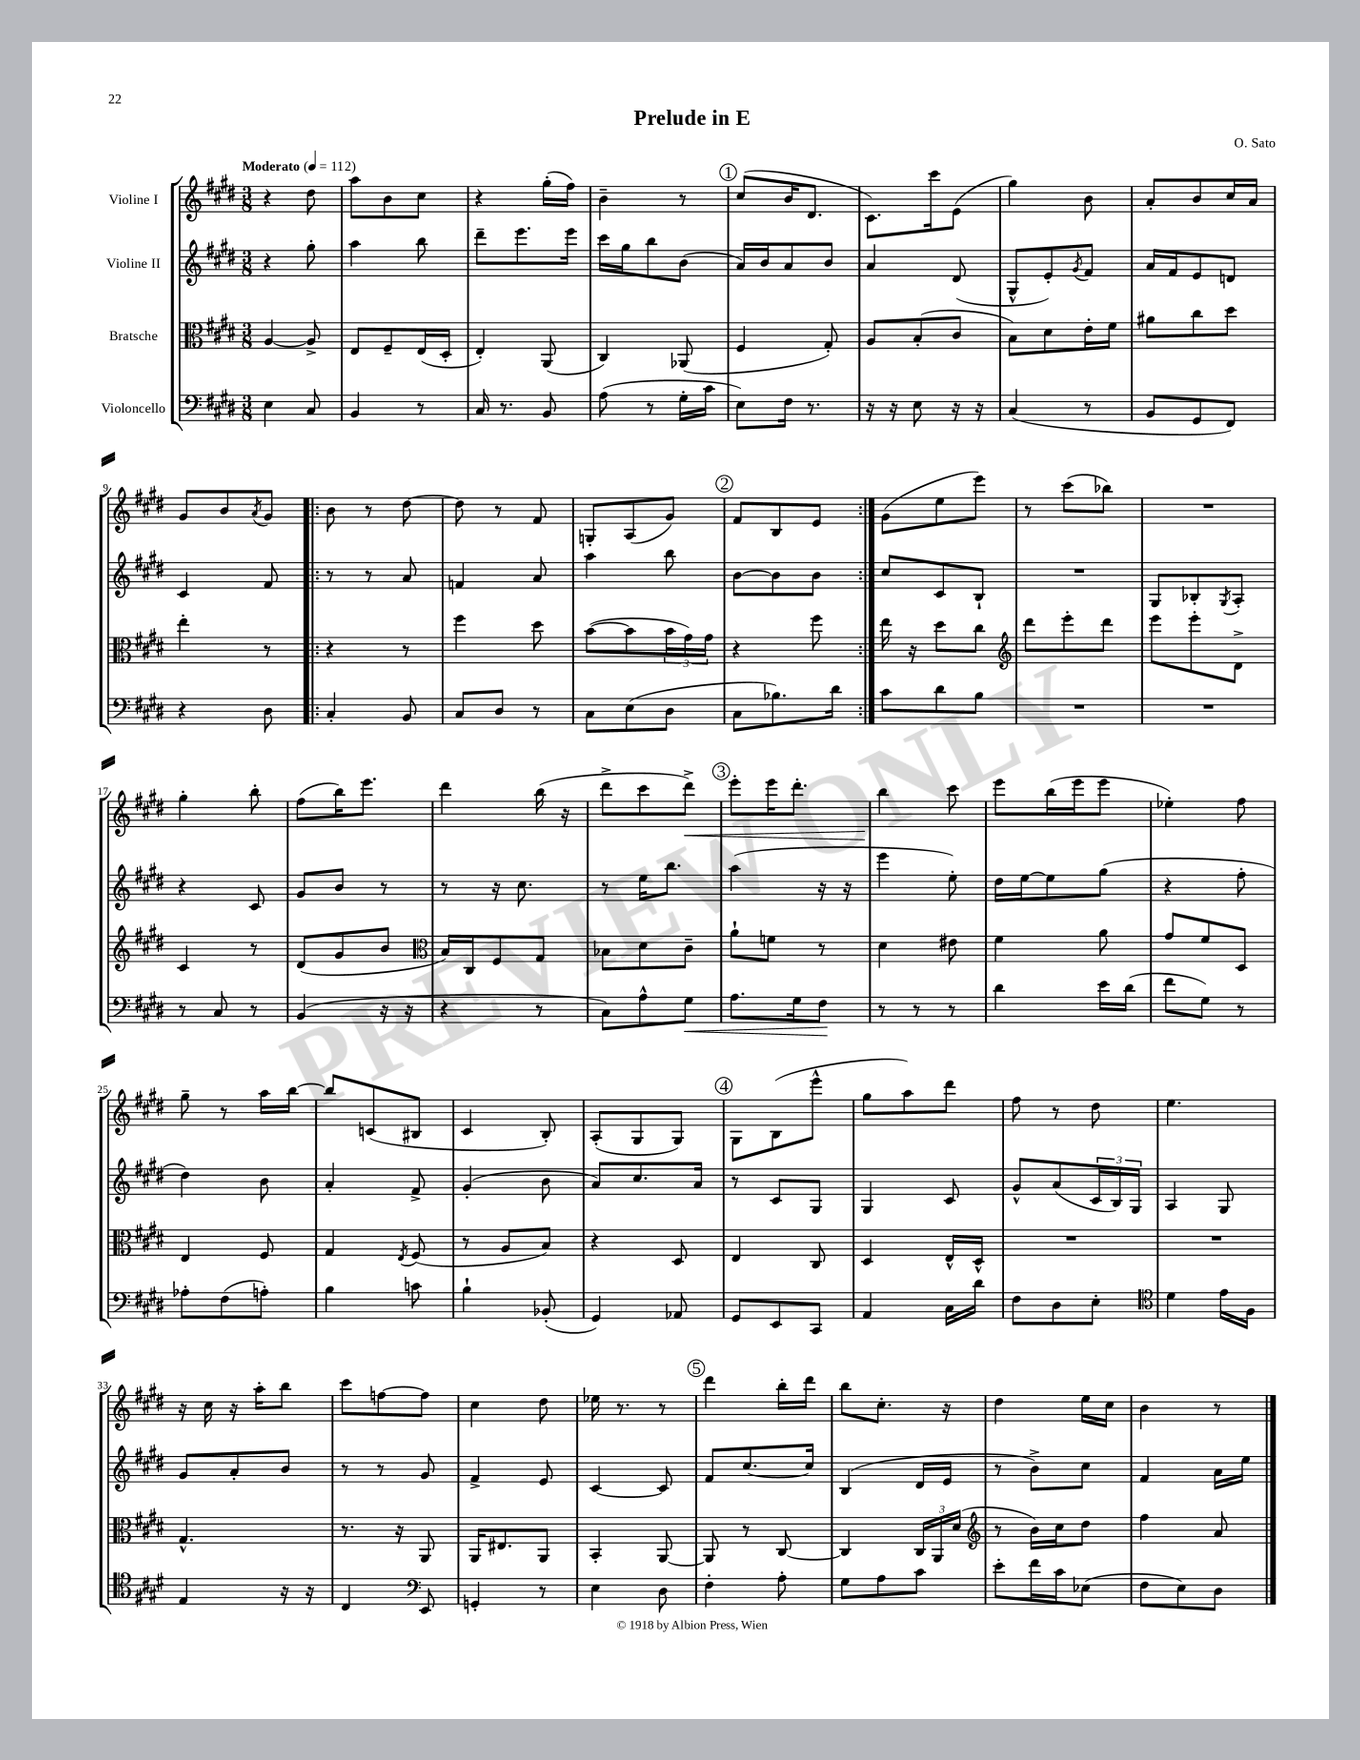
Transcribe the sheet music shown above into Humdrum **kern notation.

**kern	**dynam	**kern	**kern	**kern	**dynam
*part4	*part4	*part3	*part2	*part1	*part1
*staff4	*staff4	*staff3	*staff2	*staff1	*staff1
*I"Violoncello	*	*I"Bratsche	*I"Violine II	*I"Violine I	*
*clefF4	*	*clefC3	*clefG2	*clefG2	*
*k[f#c#g#d#]	*	*k[f#c#g#d#]	*k[f#c#g#d#]	*k[f#c#g#d#]	*
*M3/8	*	*M3/8	*M3/8	*M3/8	*
*MM112	*	*MM112	*MM112	*MM112	*
=1	=1	=1	=1	=1	=1
!	!	!	!	!LO:TX:a:B:t=Moderato	!
4E\	.	[4A/	4r	4r	.
8C#/	.	8A^/]	8gg#'\	8dd#\	.
=2	=2	=2	=2	=2	=2
4BB/	.	8E/L	4aa\	8aa\L	.
.	.	8F#~/	.	8b\	.
8r	.	(16E/L	8bb\	8cc#\J	.
.	.	16D#'/JJ	.	.	.
=3	=3	=3	=3	=3	=3
16C#/	.	4E'/)	8ddd#~\L	4r	.
8.r	.	.	.	.	.
.	.	.	8.eee\	.	.
8BB/	.	(8AA/	.	(16gg#'\LL	.
.	.	.	16eee\Jk	16ff#\JJ)	.
=4	=4	=4	=4	=4	=4
(8A\	.	4C#/)	16ccc#\LL	4b~\	.
.	.	.	16gg#\J	.	.
8r	.	.	8bb\	.	.
16G#'\LL	.	(8AA-X/	(8b\J	8r	.
16c#\JJ	.	.	.	.	.
!!LO:REH:place=s1:t=1
=5	=5	=5	=5	=5	=5
8E\L)	.	4F#/	16a/LL)	(8cc#/L	.
.	.	.	16b/J	.	.
16F#\Jk	.	.	8a/	16b/K	.
8.r	.	.	.	8.d#/J	.
.	.	8G#'/)	8b/J	.	.
=6	=6	=6	=6	=6	=6
16r	.	8A/L	4a/	8.c#\L)	.
16r	.	.	.	.	.
8E\	.	(8B'/	.	.	.
.	.	.	.	16ccc#\k	.
16r	.	8c#/J	(8d#/	(8e\J	.
16r	.	.	.	.	.
=7	=7	=7	=7	=7	=7
(4C#/	.	8B\L)	8G#^^/L	4gg#\)	.
.	.	8d#\	8e'/)	.	.
.	.	.	8qg#/	.	.
8r	.	16e'\L	8f#/J	8b\	.
.	.	16f#\JJ	.	.	.
=8	=8	=8	=8	=8	=8
8BB/L	.	8a#X\L	16a/LL	8a'/L	.
.	.	.	16f#/J	.	.
8GG#/	.	8cc#\	8e/	8b/	.
8FF#/J)	.	8dd#\J	8dn/J	16cc#/L	.
.	.	.	.	16a/JJ	.
!!LO:LB:g=z
=9	=9	=9	=9	=9	=9
4r	.	4ee'\	4c#/	8g#/L	.
.	.	.	.	8b/	.
.	.	.	.	8qa/	.
8D#\	.	8r	8f#/	8g#/J	.
=10!|:	=10!|:	=10!|:	=10!|:	=10!|:	=10!|:
4C#'/	.	4r	8r	8b\	.
.	.	.	8r	8r	.
8BB/	.	8r	8a/	[8dd#\	.
=11	=11	=11	=11	=11	=11
8C#/L	.	4ff#\	4fn/	8dd#\]	.
8D#/J	.	.	.	8r	.
8r	.	8dd#\	8a/	8f#/	.
=12	=12	=12	=12	=12	=12
8C#\L	.	([8b\L	4aa\	8Gn'/L	.
(8E\	.	8b\]	.	(8A/	.
8D#\J	.	24b\L	8bb\	8g#/J)	.
.	.	24g#\)	.	.	.
.	.	24g#\JJ	.	.	.
!!LO:REH:place=s1:t=2
=13	=13	=13	=13	=13	=13
8C#\L	.	4r	[8b\L	8f#/L	.
8.B-X\)	.	.	8b\]	8B/	.
.	.	8ff#\	8b\J	8e/J	.
16d#\Jk	.	.	.	.	.
=14:|!	=14:|!	=14:|!	=14:|!	=14:|!	=14:|!
8c#\L	.	16ee\	8cc#/L	(8g#\L	.
.	.	16r	.	.	.
8d#\	.	8dd#\L	8c#/	8ee\	.
8B\J	.	8cc#\J	8B`/J	8eee\J)	.
=15	=15	=15	=15	=15	=15
*	*	*clefG2	*	*	*
4.r	.	8ddd#\L	4.r	8r	.
.	.	8eee'\	.	(8ccc#\L	.
.	.	8ddd#\J	.	8bb-X\J)	.
=16	=16	=16	=16	=16	=16
4.r	.	8eee\L	8G#/L	4.r	.
.	.	8eee'\	8B-X'/	.	.
.	.	.	8qG#/	.	.
.	.	8d#^\J	8A'/J	.	.
!!LO:LB:g=z
=17	=17	=17	=17	=17	=17
8r	.	4c#/	4r	4gg#'\	.
8C#/	.	.	.	.	.
8r	.	8r	8c#/	8bb'\	.
=18	=18	=18	=18	=18	=18
(4BB/	.	(8d#/L	8g#/L	(8ff#\L	.
.	.	8g#/	8b/J	16bb\K)	.
.	.	.	.	8.eee\J	.
16r	.	8b/J	8r	.	.
16r	.	.	.	.	.
=19	=19	=19	=19	=19	=19
*	*	*clefC3	*	*	*
4r	.	16B/LL)	8r	4ddd#\	.
.	.	16C#/J	.	.	.
.	.	8F#/	16r	.	.
.	.	.	8.cc#\	.	.
8r	.	8G#/J	.	(16bb\	.
.	.	.	.	16r	.
=20	=20	=20	=20	=20	=20
8C#\L)	.	8B-X\L	8r	8ddd#^\L	.
8A^^\	.	8d#\	16ee\KL	8ccc#\	.
.	.	.	8.bb\J	.	.
!	!LO:HP:b	!	!	!	!LO:HP:b
8G#\J	<	8c#~\J	.	8ddd#^\J)	<
!!LO:REH:place=s1:t=3
=21	=21	=21	=21	=21	=21
8.A\L	.	8a`\L	(4aa\	8eee'\L	.
.	.	8fn\J	.	16eee\K	.
16G#\k	.	.	.	8.ddd#'\J	.
8F#\J	.	8r	16r	.	.
.	.	.	16r	.	.
.	[	.	.	.	.
=22	=22	=22	=22	=22	=22
8r	.	4d#\	4eee\	4bb\	.
8r	.	.	.	.	.
8r	.	8e#X\	8ee'\)	8ccc#\	[
=23	=23	=23	=23	=23	=23
4d#\	.	4f#\	16dd#\LL	8eee\L	.
.	.	.	[16ee\J	.	.
.	.	.	8ee\]	(16bb\L	.
.	.	.	.	16eee\J	.
16e\LL	.	8a\	(8gg#\J	8eee\J	.
(16d#\JJ	.	.	.	.	.
=24	=24	=24	=24	=24	=24
8f#\L	.	8g#/L	4r	4ee-X'\)	.
8G#\J)	.	8f#/	.	.	.
8r	.	8D#/J	8ff#'\	8ff#\	.
!!LO:LB:g=z
=25	=25	=25	=25	=25	=25
8A-X'\L	.	4E/	4dd#\)	8gg#~\	.
(8F#\	.	.	.	8r	.
8An'\J)	.	8F#/	8b\	16aa\LL	.
.	.	.	.	[16bb\JJ	.
=26	=26	=26	=26	=26	=26
4B\	.	4G#/	4a'/	8bb/L]	.
.	.	.	.	(8cn/	.
.	.	8qE/	.	.	.
8cn\	.	(8F#/	8f#^/	8B#X/J	.
=27	=27	=27	=27	=27	=27
4B`\	.	8r	(4g#'/	4c#/	.
.	.	8A/L	.	.	.
(8BB-X'/	.	8B/J)	8b\	8B'/)	.
=28	=28	=28	=28	=28	=28
4GG#/)	.	4r	8a/L)	(8A'/L	.
.	.	.	8.cc#/	8G#/	.
8AA-X/	.	8D#/	.	8G#/J)	.
.	.	.	16a/Jk	.	.
!!LO:REH:place=s1:t=4
=29	=29	=29	=29	=29	=29
8GG#/L	.	4E/	8r	8G#\L	.
8EE/	.	.	8c#/L	(8B\	.
8CC#/J	.	8C#/	8G#/J	8eee^^\J	.
=30	=30	=30	=30	=30	=30
4AA/	.	4D#/	4G#/	8gg#\L	.
.	.	.	.	8aa\)	.
16C#\LL	.	16E^^/LL	8c#/	8ddd#\J	.
16d#\JJ	.	16D#^^/JJ	.	.	.
=31	=31	=31	=31	=31	=31
8F#\L	.	4.r	8g#^^/L	8ff#\	.
8D#\	.	.	(8a/	8r	.
8E'\J	.	.	24c#/L	8dd#\	.
.	.	.	24B/)	.	.
.	.	.	24G#/JJ	.	.
=32	=32	=32	=32	=32	=32
*clefC4	*	*	*	*	*
4d#\	.	4.r	4A/	4.ee\	.
16e\LL	.	.	8G#/	.	.
16F#\JJ	.	.	.	.	.
!!LO:LB:g=z
=33	=33	=33	=33	=33	=33
4E/	.	4.G#^^/	8g#/L	16r	.
.	.	.	.	16cc#\	.
.	.	.	8a'/	16r	.
.	.	.	.	16aa'\KL	.
16r	.	.	8b/J	8bb\J	.
16r	.	.	.	.	.
=34	=34	=34	=34	=34	=34
4C#/	.	8.r	8r	8ccc#\L	.
.	.	.	8r	[8ffn\	.
.	.	16r	.	.	.
*clefF4	*	*	*	*	*
8EE/	.	8AA/	8g#/	8ff\J]	.
=35	=35	=35	=35	=35	=35
4GGn'/	.	16AA/KL	4f#^/	4cc#\	.
.	.	8.E#X/	.	.	.
8r	.	8AA/J	8e/	8dd#\	.
=36	=36	=36	=36	=36	=36
4E\	.	4BB'/	[4c#/	16ee-X\	.
.	.	.	.	8.r	.
8D#\	.	[8AA/	8c#/]	8r	.
!!LO:REH:place=s1:t=5
=37	=37	=37	=37	=37	=37
4F#'\	.	8AA/]	8f#/L	4ddd#\	.
.	.	8r	[8.cc#/	.	.
8A'\	.	[8C#/	.	16bb'\LL	.
.	.	.	16cc#/Jk]	16ddd#\JJ	.
=38	=38	=38	=38	=38	=38
8G#\L	.	4C#/]	(4B/	8bb\L	.
8A\	.	.	.	8.cc#'\J	.
8c#\J	.	24C#/LL	16d#/LL	.	.
.	.	24AA/	.	.	.
.	.	.	16e/JJ	16r	.
.	.	(24d#/JJ	.	.	.
=39	=39	=39	=39	=39	=39
*	*	*clefG2	*	*	*
8e'\L	.	8r	8r	4dd#\	.
16f#\L	.	16b\LL)	8b^\L)	.	.
16c#\J	.	16cc#\J	.	.	.
(8E-X\J	.	8dd#\J	8cc#\J	16ee\LL	.
.	.	.	.	16cc#\JJ	.
=40	=40	=40	=40	=40	=40
8F#\L	.	4ff#\	4f#/	4b\	.
8E\)	.	.	.	.	.
8D#\J	.	8a/	16a\LL	8r	.
.	.	.	16ee\JJ	.	.
==	==	==	==	==	==
*-	*-	*-	*-	*-	*-
